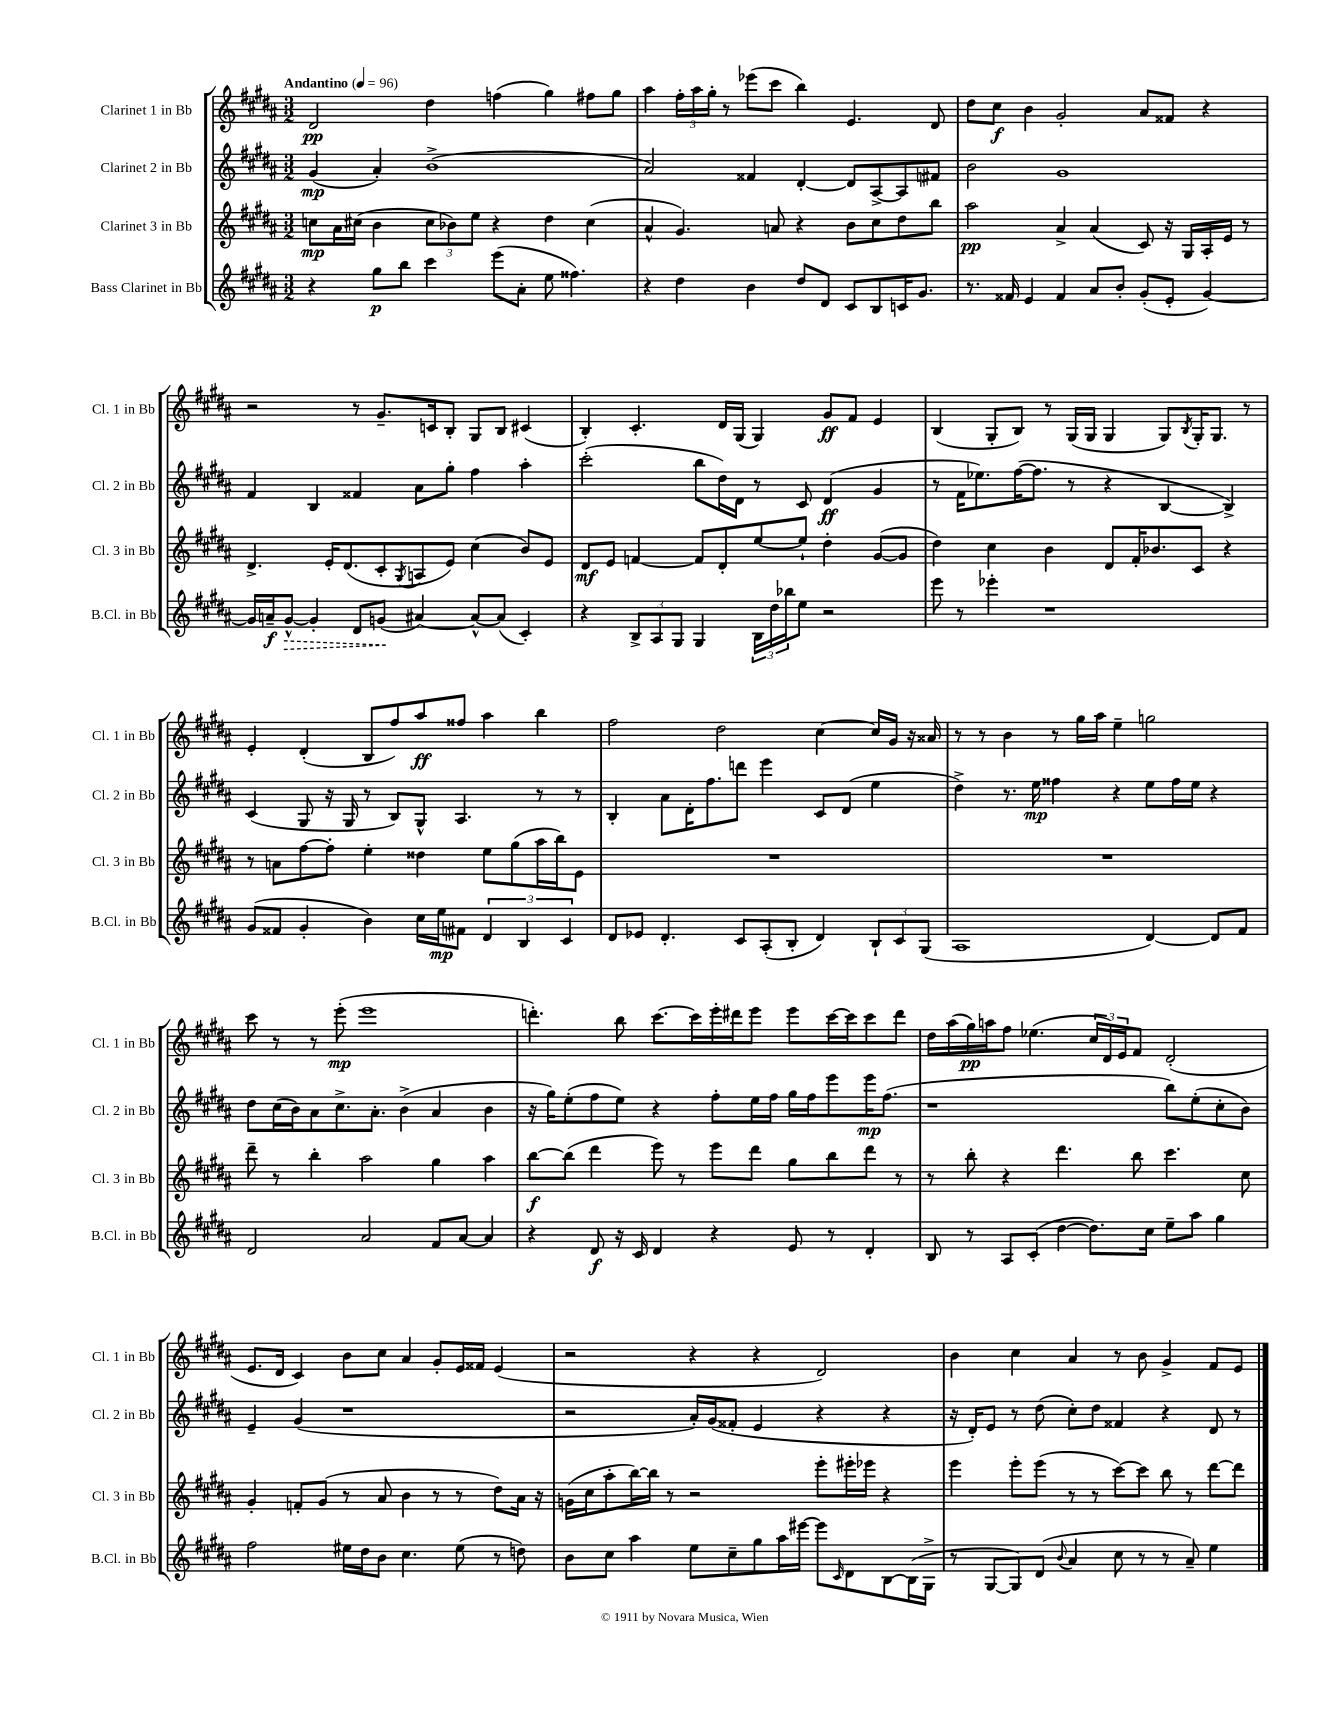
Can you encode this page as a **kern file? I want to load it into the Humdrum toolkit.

**kern	**kern	**kern	**kern
*staff4	*staff3	*staff2	*staff1
*clefG2	*clefG2	*clefG2	*clefG2
*k[f#c#g#d#a#]	*k[f#c#g#d#a#]	*k[f#c#g#d#a#]	*k[f#c#g#d#a#]
*M3/2	*M3/2	*M3/2	*M3/2
*MM96	*MM96	*MM96	*MM96
4r	8cc	(4g#	2d#
.	16a#	.	.
.	(16cc#	.	.
8gg#	4b	4a#')	.
8bb	.	.	.
4ccc#	12cc#	(1b^	4dd#
.	12b-)	.	.
.	12ee	.	.
(8eee	4r	.	(4ff
8a#'	.	.	.
8ee	4dd#	.	4gg#)
4.ff##)	.	.	.
.	(4cc#	.	8ff#
.	.	.	8gg#
=	=	=	=
4r	4a#^^	2a#)	4aa#
4dd#	4.g#)	.	24ff#'
.	.	.	24aa#
.	.	.	24gg#'
.	.	.	8r
4b	.	4f##	(8eee-
.	8a	.	8ccc#
8dd#	4r	[4d#'	4bb)
8d#	.	.	.
8c#	8b	8d#]	4.e
8B	8cc#	[8A#^	.
16c	8dd#	8A#]	.
8.g#	.	.	.
.	8bb	8f#	8d#
=	=	=	=
8.r	2aa#	2b	8dd#
.	.	.	8cc#
16f##	.	.	.
4e	.	.	4b
4f##	4a#^	1g#	2g#'
8a#	(4a#	.	.
8b'	.	.	.
(8g#'	8c#)	.	8a#
8e'	16r	.	8f##
.	16G#	.	.
[4g#)	16A#'	.	4r
.	16e	.	.
.	8r	.	.
=	=	=	=
16g#]	4.d#^	4f#	2r
16a~	.	.	.
[8g#^^	.	.	.
4g#']	.	4B	.
.	16e'	.	.
.	(8.d#	.	.
8d#	.	4f##	8r
(8g	8c#'	.	8.g#~
.	8qG#	.	.
[4a#)	8A	8a#	.
.	.	.	16c
.	8e)	8gg#'	8B'
8a#^^_	(4cc#	4ff#	8G#
(8a#]	.	.	8B
4c#')	8b)	4aa#'	(4c#
.	8e	.	.
=	=	=	=
4r	8d#	(2ccc#'	4B')
.	8e	.	.
12B^	[4f	.	4.c#'
12A#	.	.	.
12G#	.	.	.
4G#	8f]	8bb	.
.	8d#'	16dd#)	16d#
.	.	16d#	(16G#
24B	[8ee	8r	4G#)
24dd#	.	.	.
24bb-	.	.	.
8ee	8ee`]	8c#	.
2r	4dd#'	(4d#	8g#
.	.	.	8f#
.	([8g#	4g#	4e
.	8g#]	.	.
=	=	=	=
8eee	4dd#)	8r	(4B
8r	.	16f#	.
.	.	8.ee-)	.
4eee-'	4cc#	.	8G#'
.	.	([16ff#	8B)
.	.	8.ff#]	.
1r	4b	.	8r
.	.	8r	(16G#
.	.	.	16G#
.	8d#	4r	4G#
.	16f#'	.	.
.	8.b-	.	.
.	.	[4B	8G#)
.	.	.	8qB
.	8c#	.	16G#'
.	.	.	8.G#
.	4r	4B^])	.
.	.	.	8r
=	=	=	=
(8g#	8r	(4c#	4e'
8f##	8a	.	.
4g#'	[8ff#	8G#	(4d#'
.	8ff#']	16r	.
.	.	16G#	.
4b)	4ee'	8r	8B
.	.	8B)	8ff#)
16cc#	4dd##	8G#^^	8aa#
16ee	.	.	.
8f#	.	4.A#	8ff##
6d#	8ee	.	4aa#
.	(8gg#	.	.
6B	.	.	.
.	16aa#	8r	4bb
.	16bb)	.	.
6c#	.	.	.
.	8e	8r	.
=	=	=	=
8d#	1.r	4B'	2ff#
8e-	.	.	.
4.d#'	.	8a#	.
.	.	16d#'	.
.	.	8.ff#	.
.	.	.	2dd#
8c#	.	8ddd	.
(8A#'	.	4eee	.
8B'	.	.	.
4d#)	.	8c#	[4cc#
.	.	(8d#	.
12B`	.	4ee	16cc#]
.	.	.	16g#
12c#	.	.	.
.	.	.	16r
(12G#	.	.	.
.	.	.	16a##
=	=	=	=
1A#	1.r	4dd#^)	8r
.	.	.	8r
.	.	8.r	4b
.	.	16ee	.
.	.	4ff##	8r
.	.	.	16gg#
.	.	.	16aa#
.	.	4r	4ee~
[4d#)	.	8ee	2gg
.	.	16ff##	.
.	.	16ee	.
8d#]	.	4r	.
8f#	.	.	.
=	=	=	=
2d#	8ddd#~	8dd#	8ccc#
.	8r	(16cc#	8r
.	.	16b)	.
.	4bb'	8a#	8r
.	.	8.cc#^	(8eee'
2a#	2aa#	.	1eee
.	.	8.a#'	.
.	.	(4b^	.
8f#	4gg#	4a#	.
[8a#	.	.	.
4a#]	4aa#	4b	.
=	=	=	=
4r	[8bb	16r	4.ddd')
.	.	16gg#)	.
.	(8bb]	(8ee'	.
8d#	4ddd#	8ff#	.
16r	.	8ee)	8bb
16c#	.	.	.
4d#	8eee)	4r	[8.ccc#
.	8r	.	.
.	.	.	16ccc#]
4r	8eee	8ff#'	16eee'
.	.	.	16ddd#
.	8ddd#	16ee	8eee
.	.	16ff#	.
8e	8gg#	16gg#	8eee
.	.	16ff#	.
8r	8bb	8eee	[16ccc#
.	.	.	16ccc#]
4d#'	8ddd#	16eee	8ccc#
.	.	(8.ff#	.
.	8r	.	8ddd#
=	=	=	=
8B	8r	1r	16dd#
.	.	.	(16aa#
8r	8bb'	.	16gg#)
.	.	.	16aa
8A#	4r	.	8ff#
(8c#'	.	.	(4.ee-
[4dd#	4.ddd#	.	.
8.dd#])	.	.	24cc#
.	.	.	24d#)
.	.	.	24e
.	8bb	.	8f#
16cc#	.	.	.
8ee~	4.ccc#	8bb)	(2d#'
8aa#	.	(8ee'	.
4gg#	.	8cc#'	.
.	8cc#	8b)	.
=	=	=	=
2ff#	4g#'	4e~	8.e
.	.	.	16d#
.	8f'	(4g#	4c#)
.	(8g#	.	.
16ee#	8r	1r	8b
16dd#	.	.	.
8b	8a#	.	8cc#
4.cc#	4b	.	4a#
.	8r	.	8g#'
(8ee#	8r	.	16e
.	.	.	16f##
8r	8dd#)	.	(4e
8dd)	16a#	.	.
.	16r	.	.
=	=	=	=
8b	(16g	2r	2r
.	16cc#	.	.
8cc#	8aa#'	.	.
4aa#	[16bb)	.	.
.	16bb]	.	.
.	8r	.	.
8ee	2r	16a#')	4r
.	.	(16g#	.
8cc#~	.	8f##'	.
8gg#	.	4e	4r
16aa#	.	.	.
[16eee#	.	.	.
8eee#]	8eee'	4r	2d#)
16qqc#	.	.	.
8d#	16eee#'	.	.
.	16eee-	.	.
[8B	4r	4r	.
(16B]	.	.	.
16G#^	.	.	.
=	=	=	=
8r	4eee	16r	4b
.	.	16d#')	.
[8G#	.	8e	.
8G#])	8eee'	8r	4cc#
(8d#	(8eee	(8dd#	.
8qqb	.	.	.
4a#	8r	8cc#')	4a#
.	8r	8dd#	.
8cc#	[8ccc#)	4f##	8r
8r	8ccc#]	.	8b
8r	8bb	4r	4g#^
8a#~)	8r	.	.
4ee	[8ddd#	8d#	8f#
.	8ddd#]	8r	8e
==	==	==	==
*-	*-	*-	*-
